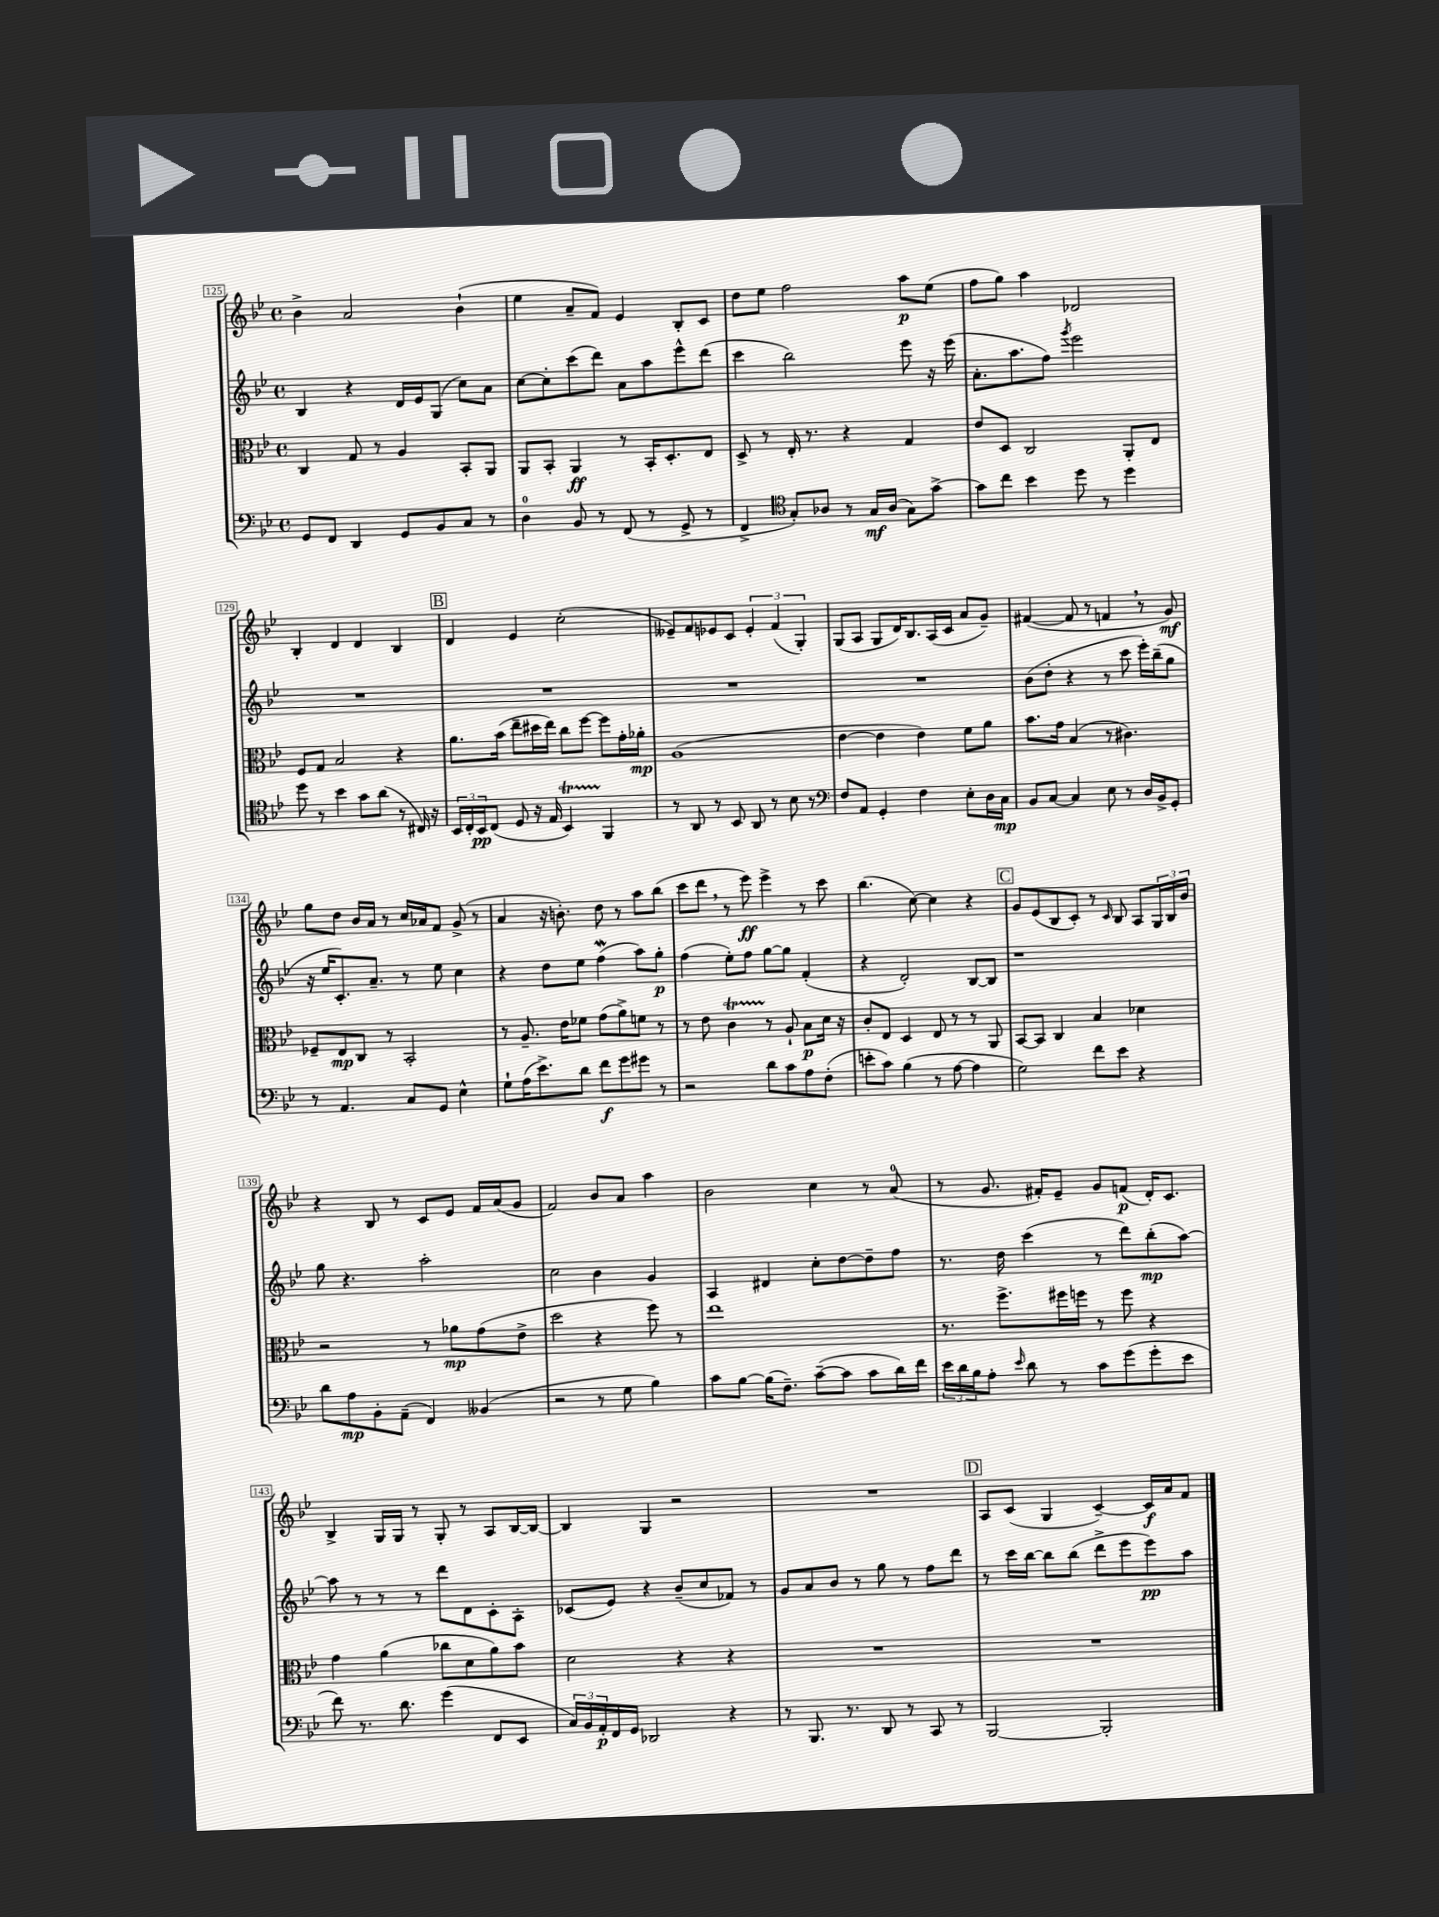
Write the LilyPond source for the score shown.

<<
\new StaffGroup <<
\new Staff = "s0" {
    \clef treble \key bes \major \defaultTimeSignature \time 4/4
    bes'4-> a'2 bes'4-!( |
    ees''4 a'8-- f'8) ees'4 bes8-. c'8 |
    d''8 ees''8 f''2 a''8\p ees''8( |
    f''8 g''8) a''4 des'2 |
    bes4-. d'4 d'4 bes4 |
    \mark \markup { \box "B" } d'4 ees'4 c''2-.( |
    eeses'8--) f'8 ees'8 c'8 \tuplet 3/2 { ees'4-. f'4( g4-.) } |
    g8( a8 g8 d'16) bes8. a16( c'16 a'8 g'8--) |
    fis'4~( fis'8 r8 f'4 \breathe r8 g'8\mf) |
    g''8 d''8 bes'16 a'16 r8 c''16 aes'16 f'8 g'8->( r8 |
    a'4 r16 b'8.-.) d''8 r8 a''8 bes''8( |
    c'''8 d'''8 \breathe r8 ees'''8\ff) ees'''4-> r8 c'''8 |
    bes''4.( c''8~) c''4 r4 |
    \mark \markup { \box "C" } g'8 ees'8( bes8 c'8-.) r8 \grace { c'16 } bes8 a8 \tuplet 3/2 { g16 bes16 bes'16 } |
    r4 bes8 r8 c'8 ees'8 f'16 a'16( g'8 |
    f'2) bes'8 a'8 a''4 |
    bes'2 c''4 r8 a'8-0( |
    r8 g'8. fis'16-.) ees'8-- g'8 f'8\p( d'16-.) c'8. |
    bes4-> g16 g16 r8 g8-. r8 a8 bes16~ bes16~ |
    bes4 g4 r2 |
    R1 |
    \mark \markup { \box "D" } a8 c'8( g4 c'4~--) c'16\f a'16 f'8 \bar "|." |
}
\new Staff = "s1" {
    \clef treble \key bes \major \defaultTimeSignature \time 4/4
    bes4 r4 d'16 ees'16 g8( c''8) a'8 |
    c''8~ c''8-. c'''8( d'''8) a'8 a''8 ees'''8-^ d'''8( |
    c'''4 bes''2) ees'''8 r16 ees'''16( |
    a'8.-. a''8. f''8) \acciaccatura { g'''8 } ees'''2 |
    R1 |
    \mark \markup { \box "B" } R1 |
    R1 |
    R1 |
    bes'8( d''8-. r4 r8 c'''8 ees'''16-.) bes''16--( g''8 |
    r16 ees''16 c'8.-.) a'8.-- r8 ees''8 c''4 |
    r4 d''8 ees''8 f''4\mordent( a''8) g''8-.\p |
    f''4( ees''8-.) f''8 g''8~ g''8 f'4-.( |
    r4 d'2-.) bes8~ bes8 |
    \mark \markup { \box "C" } r1 |
    g''8 r4. a''2-. |
    c''2 bes'4 g'4 |
    a4 dis'4 c''8-. d''8~ d''8-- f''8 |
    r8. d''16 c'''4( r8 d'''8) bes''8-.\mp( a''8~) |
    a''8 r8 r8 r8 d'''8 d'8 c'8-. a8-. |
    ces'8( ees'8) r4 bes'8--( c''8 fes'8) r8 |
    g'8 a'8 bes'8 r8 g''8 r8 f''8 d'''8 |
    \mark \markup { \box "D" } r8 c'''16 bes''16~ bes''8 bes''8( d'''8-> ees'''8 ees'''8\pp) a''8 \bar "|." |
}
\new Staff = "s2" {
    \clef alto \key bes \major \defaultTimeSignature \time 4/4
    c4 g8 r8 a4 bes,8-. a,8 |
    a,8 bes,8-. a,4\ff r8 bes,16-. d8.-. ees8 |
    d8-> r8 ees16-. r8. r4 g4 |
    ees'8 d8 c2 a,8-. ees8 |
    f8 g8 bes2 r4 |
    \mark \markup { \box "B" } a'8. bes'16( ees''8-- dis''16 ees''16) c''8 f''8~ f''8 g'16-. aes'16-.\mp |
    a1( |
    ees'4~ ees'4 ees'4) f'8 a'8 |
    bes'8. g'16 bes4( r8 cis'4.) |
    fes8-- ees8\mp c8 r8 bes,2-. |
    r8 a8.-- ees'16 fes'8 g'8( a'8->) f'8 r8 |
    r8 ees'8 c'4\startTrillSpan r8\stopTrillSpan a8-! bes8\p d'16 r16 |
    c'8-. ees8 d4 ees8 r8 r8 a,8 |
    \mark \markup { \box "C" } bes,8~ bes,8 c4 bes4 des'4 |
    r2 r8 aes'8\mp g'8( ees'8-> |
    d''2 r4 f''8) r8 |
    ees''1 |
    r8. f''8.-> fis''16 f''16 r8 f''8 r4 |
    g'4 a'4( ces''8 d'8 a'8) bes'8 |
    d'2 r4 r4 |
    R1 |
    \mark \markup { \box "D" } R1 \bar "|." |
}
\new Staff = "s3" {
    \clef bass \key bes \major \defaultTimeSignature \time 4/4
    g,8 f,8 d,4 g,8 bes,8 c8 r8 |
    d4-0 bes,8 r8 f,8( r8 g,8-> r8 |
    f,4-> \clef tenor g8-.) aes8 r8 g16\mf aes16( g8) g'8~-> |
    g'8 c''8 bes'4 d''8 r8 d''4 |
    d''8 r8 bes'4 g'8 a'8( r8 cis16) r16 |
    \mark \markup { \box "B" } \tuplet 3/2 { bes,16 c16-. bes,16\pp } c8( d8 r16 ees16 bes,4\startTrillSpan) f,4\stopTrillSpan |
    r8 a,8 r8 bes,8 a,8 r8 bes8 r8 |
    \clef bass f8 a,8 g,4-. f4 ees8-. d16 c16\mp |
    bes,8 c8~ c4 ees8 r8 d16 bes,16-> g,8-. |
    r8 a,4. c8 g,8 ees4-^ |
    g8-! a16( ees'8.->) d'8 f'8\f g'8 gis'8 r8 |
    r2 d'8 c'8 a8 f8-.( |
    e'8-. c'8) bes4( r8 a8~ a4 |
    \mark \markup { \box "C" } g2) f'8 ees'8 r4 |
    d'8 a8\mp bes,8-. a,8--( f,4) beses,4( |
    r2 r8 g8 bes4) |
    c'8 bes8~ bes16( f8.--) c'8~--( c'8 c'8 d'16) f'16 |
    \tuplet 3/2 { ees'16 d'16 bes16 } a8-. \grace { ees'16 } d'8 r8 c'8 g'8( g'8-. ees'8 |
    f'8) r8. d'8. g'4( f,8 ees,8 |
    \tuplet 3/2 { c16) bes,16 a,16-.\p } f,16 g,16 des,2 r4 |
    r8 bes,,8. r8. d,8 r8 c,8 r8 |
    \mark \markup { \box "D" } bes,,2~ bes,,2-. \bar "|." |
}
>>
>>
\layout { \context { \Score currentBarNumber = #125 \override BarNumber.stencil = #(make-stencil-boxer 0.1 0.3 ly:text-interface::print) } }
